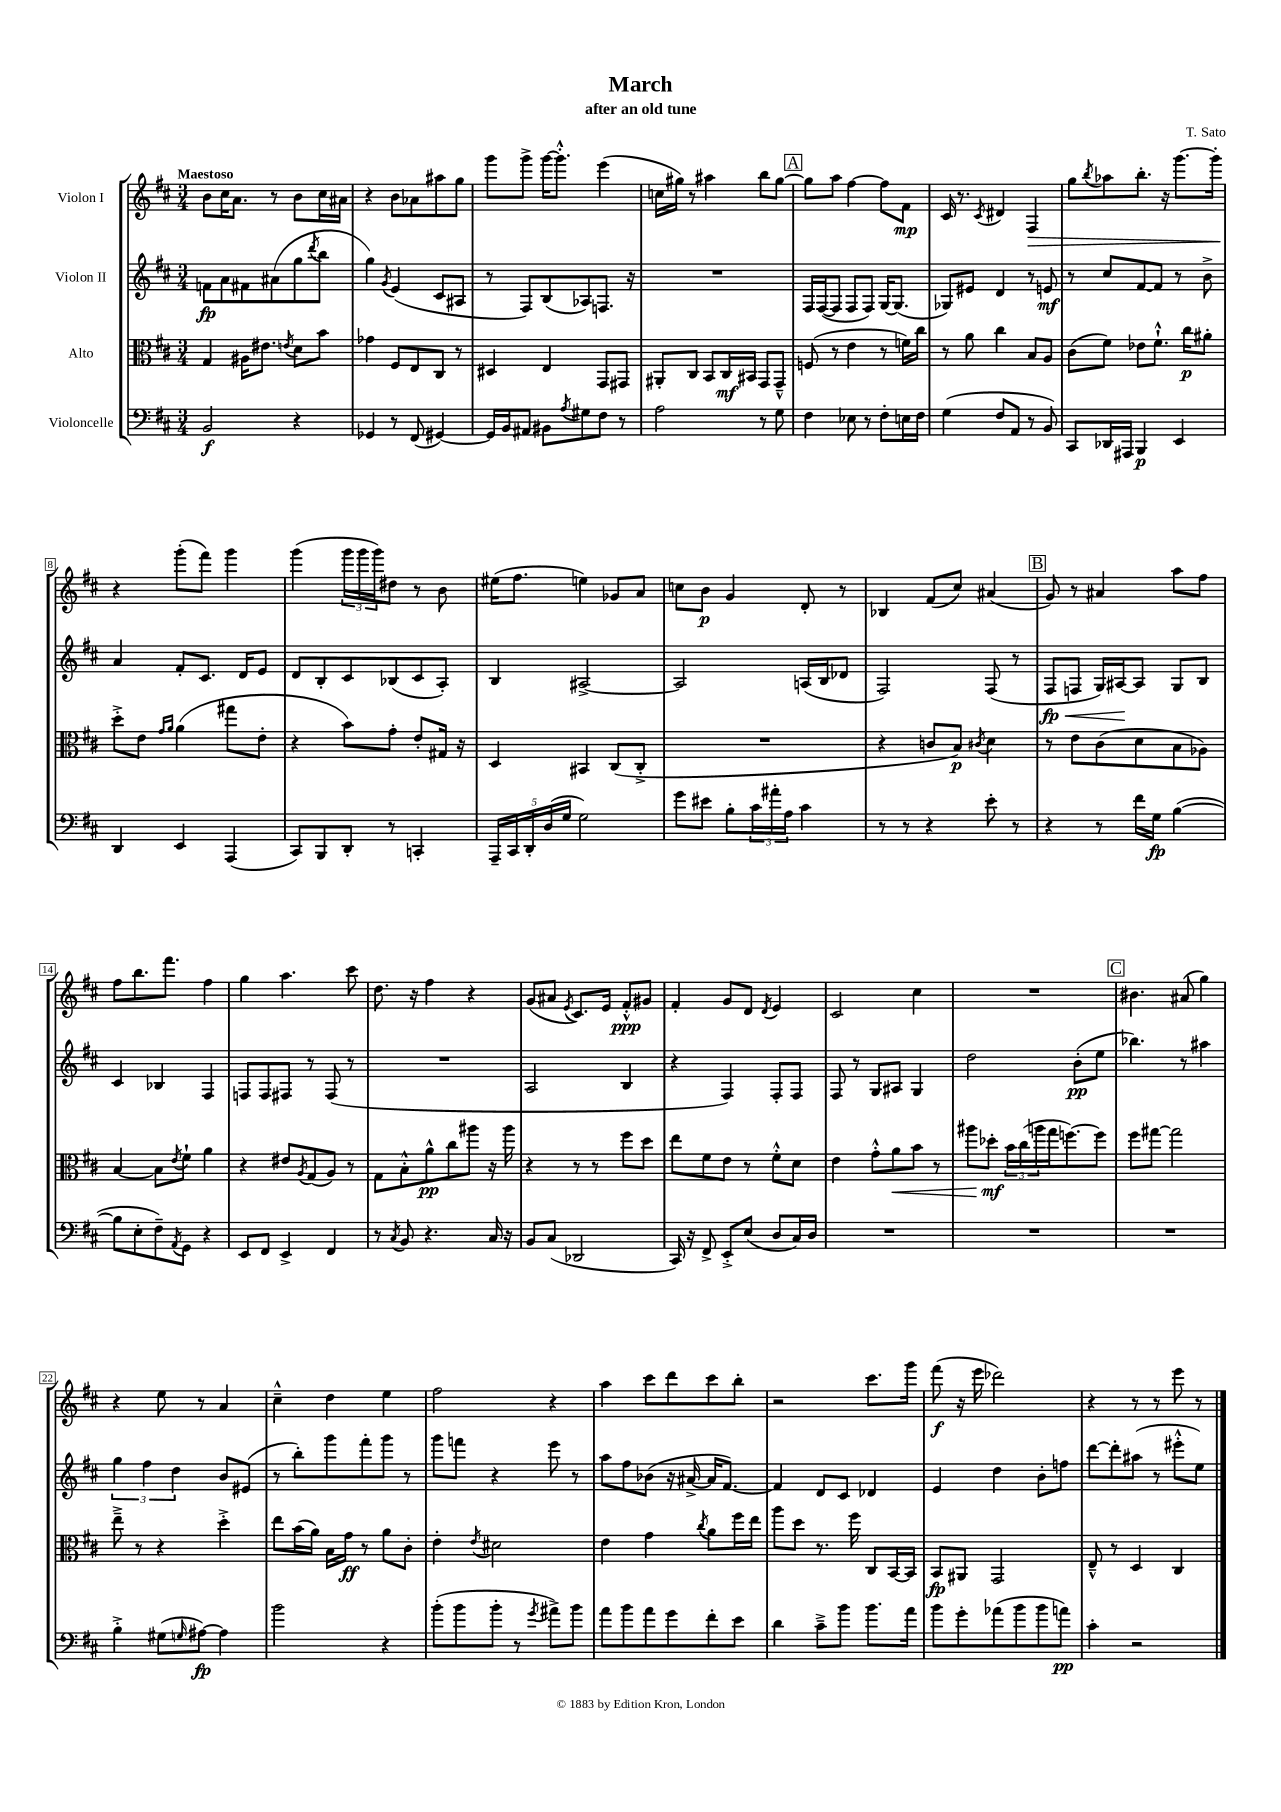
\header { title = "March" composer = "T. Sato" subtitle = "after an old tune" }
<<
\new StaffGroup <<
\new Staff = "s0" \with { instrumentName = "Violon I" } {
    \clef treble \key d \major \numericTimeSignature \time 3/4 \tempo "Maestoso"
    b'8 cis''16 a'8. r8 b'8 cis''16 ais'16 |
    r4 b'8 aes'8 ais''8 g''8 |
    g'''8 g'''8-> g'''16~ g'''8.-.-^ e'''4( |
    c''16 gis''16) r8 ais''4 b''8 gis''8~ |
    \mark \markup { \box "A" } gis''8 a''8 fis''4~ fis''8 fis'8\mp |
    cis'16 r8. \acciaccatura { cis'8 } dis'4 fis4\> |
    g''8 \acciaccatura { b''8 } aes''8 b''8.-. r16 g'''8.~ g'''16-.\! |
    r4 g'''8-.( fis'''8) g'''4 |
    g'''4( \tuplet 3/2 { g'''16 g'''16 g'''16) } dis''8 r8 b'8 |
    eis''16( fis''8. e''4) ges'8 a'8 |
    c''8 b'8\p g'4 d'8-. r8 |
    bes4 fis'8( cis''8) ais'4( |
    \mark \markup { \box "B" } g'8) r8 ais'4 a''8 fis''8 |
    fis''8 b''8. fis'''8. fis''4 |
    g''4 a''4. cis'''8 |
    d''8. r16 fis''4 r4 |
    g'8( ais'8 \acciaccatura { e'8 } cis'8.) e'16 fis'8-.-^\ppp gis'8 |
    fis'4-. g'8 d'8 \acciaccatura { d'8 } e'4 |
    cis'2 cis''4 |
    R2. |
    \mark \markup { \box "C" } bis'4. ais'8( g''4) |
    r4 e''8 r8 a'4 |
    cis''4---^ d''4 e''4 |
    fis''2 r4 |
    a''4 cis'''8 d'''8 cis'''8 b''8-. |
    r2 cis'''8. g'''16 |
    fis'''8\f( r16 e'''16 des'''2) |
    r4 r8 r8 e'''8 r8 \bar "|." |
}
\new Staff = "s1" \with { instrumentName = "Violon II" } {
    \clef treble \key d \major \numericTimeSignature \time 3/4
    f'8\fp a'8 fis'8 ais'8( g''8 \acciaccatura { d'''8 } b''8 |
    g''4) \acciaccatura { g'8 } e'4( cis'8 ais8 |
    r8 fis8) b8( aes8) f8. r16 |
    R2. |
    \mark \markup { \box "A" } fis16 fis16~( fis8 fis8 fis8) g16~ g8.( |
    ges8) eis'8 d'4 r8 e'8\mf |
    r8 cis''8 fis'8~ fis'8 r8 b'8-> |
    a'4 fis'8-. cis'8. d'16 e'8 |
    d'8 b8-. cis'8 bes8( cis'8 a8-.) |
    b4 ais2~-> |
    ais2 a16( b16 des'8 |
    fis2) fis8( r8 |
    \mark \markup { \box "B" } fis8\fp\< f8 g16) ais16~\! ais8 g8 b8 |
    cis'4 bes4 fis4 |
    f8 f8 fis8 r8 fis8( r8 |
    R2. |
    a2 b4 |
    r4 fis4) fis8-. fis8 |
    fis8 r8 g8 ais8 g4 |
    d''2 b'8-.\pp( e''8 |
    \mark \markup { \box "C" } bes''4.) r8 ais''4 |
    \tuplet 3/2 { g''4 fis''4 d''4 } b'8 eis'8( |
    r8 b''8-.) g'''8 fis'''8-. g'''8 r8 |
    g'''8 f'''8 r4 e'''8 r8 |
    a''8 fis''8 bes'8( r16 ais'16~-> ais'16 fis'8.~) |
    fis'4 d'8 cis'8 des'4 |
    e'4 d''4 b'8-. f''8 |
    d'''8~ d'''8-. ais''8( r8 eis'''8-.-^ e''8) \bar "|." |
}
\new Staff = "s2" \with { instrumentName = "Alto" } {
    \clef alto \key d \major \numericTimeSignature \time 3/4
    g4 ais16 eis'8. \acciaccatura { e'8 } d'8 b'8 |
    ges'4 fis8 e8 cis8 r8 |
    dis4 e4 g,8 gis,8 |
    ais,8-. cis8 b,8 cis16\mf bis,16 g,8 g,8---^ |
    \mark \markup { \box "A" } f8( r8 e'4 r8 f'16) cis''16 |
    r8 a'8 cis''4 b8 a8 |
    cis'8( fis'8) ees'8 fis'8.-!-^ cis''16\p ais'8-. |
    d''8-.-> e'8 \grace { g'16 a'16 } a'4( gis''8 e'8-. |
    r4 b'8) g'8-. e'8-. gis16 r16 |
    d4 bis,4 cis8( cis8-.-> |
    R2. |
    r4 c'8 b8\p) \acciaccatura { cis'8 } d'4 |
    \mark \markup { \box "B" } r8 e'8 cis'8( d'8 b8 aes8) |
    b4~ b8 \acciaccatura { e'8 } fis'8-! a'4 |
    r4 eis'8 \acciaccatura { a8 } g8( a8) r8 |
    g8 b8-.-^ a'8-^\pp cis''8 ais''8 r16 ais''16 |
    r4 r8 r8 fis''8 d''8 |
    e''8 fis'8 e'8 r8 fis'8-.-^ d'8 |
    e'4 g'8-.-^ a'8\< b'8 r8 |
    ais''8 des''8-.\mf\! \tuplet 3/2 { b'16 cis''16( a''16 } g''16 f''8.~) f''8 |
    \mark \markup { \box "C" } fis''8 gis''8~ gis''2 |
    e''8---> r8 r4 d''4-.-> |
    e''8 b'16( a'16) b16 g'16\ff r8 a'8 cis'8-. |
    e'4-. \acciaccatura { e'8 } dis'2 |
    e'4 g'4 \acciaccatura { cis''8 } a'8 fis''16 e''16 |
    a''8 d''8 r8. fis''16 cis8 b,16~ b,16 |
    b,8\fp ais,8 g,2 |
    e8---^ r8 d4 cis4 \bar "|." |
}
\new Staff = "s3" \with { instrumentName = "Violoncelle" } {
    \clef bass \key d \major \numericTimeSignature \time 3/4
    b,2\f r4 |
    ges,4 r8 fis,8( gis,4~) |
    gis,16 b,16 ais,8 bis,8 \acciaccatura { a8 } gis8 fis8 r8 |
    a2 r8 g8 |
    \mark \markup { \box "A" } fis4 ees8 r8 fis8-. e16 fis16 |
    g4( fis8 a,8 r8 b,8) |
    cis,8 des,16 ais,,16 b,,4\p e,4 |
    d,4 e,4 a,,4( |
    cis,8) b,,8 d,8-. r8 c,4-. |
    \tuplet 5/4 { a,,16-- cis,16 d,16-. d16( g16 } g2) |
    g'8 eis'8 b8-. \tuplet 3/2 { cis'16 ais'16-. a16 } cis'4 |
    r8 r8 r4 e'8-. r8 |
    \mark \markup { \box "B" } r4 r8 fis'16 g16\fp b4~( |
    b8 e8-. fis8--) \acciaccatura { a,8 } g,8 r4 |
    e,8 fis,8 e,4-> fis,4 |
    r8 \acciaccatura { cis8 } b,8 r4. cis16 r16 |
    b,8 cis8( des,2 |
    cis,16) r16 fis,8-> e,8-.-> e8( d8 cis16) d16 |
    R2. |
    R2. |
    \mark \markup { \box "C" } R2. |
    b4-.-> gis8( \grace { g16 } ais8~\fp) ais4 |
    b'2 r4 |
    b'8-.( b'8 b'8-. r8 \acciaccatura { g'8 } ais'8->) b'8 |
    a'8 b'8 a'8 g'8 fis'8-. e'8 |
    d'4 cis'8---> b'8 b'8. a'16 |
    b'8 g'8-. aes'8( b'8 b'8 a'8\pp) |
    cis'4-. r2 \bar "|." |
}
>>
>>
\layout { \context { \Score \override BarNumber.stencil = #(make-stencil-boxer 0.1 0.3 ly:text-interface::print) } }
